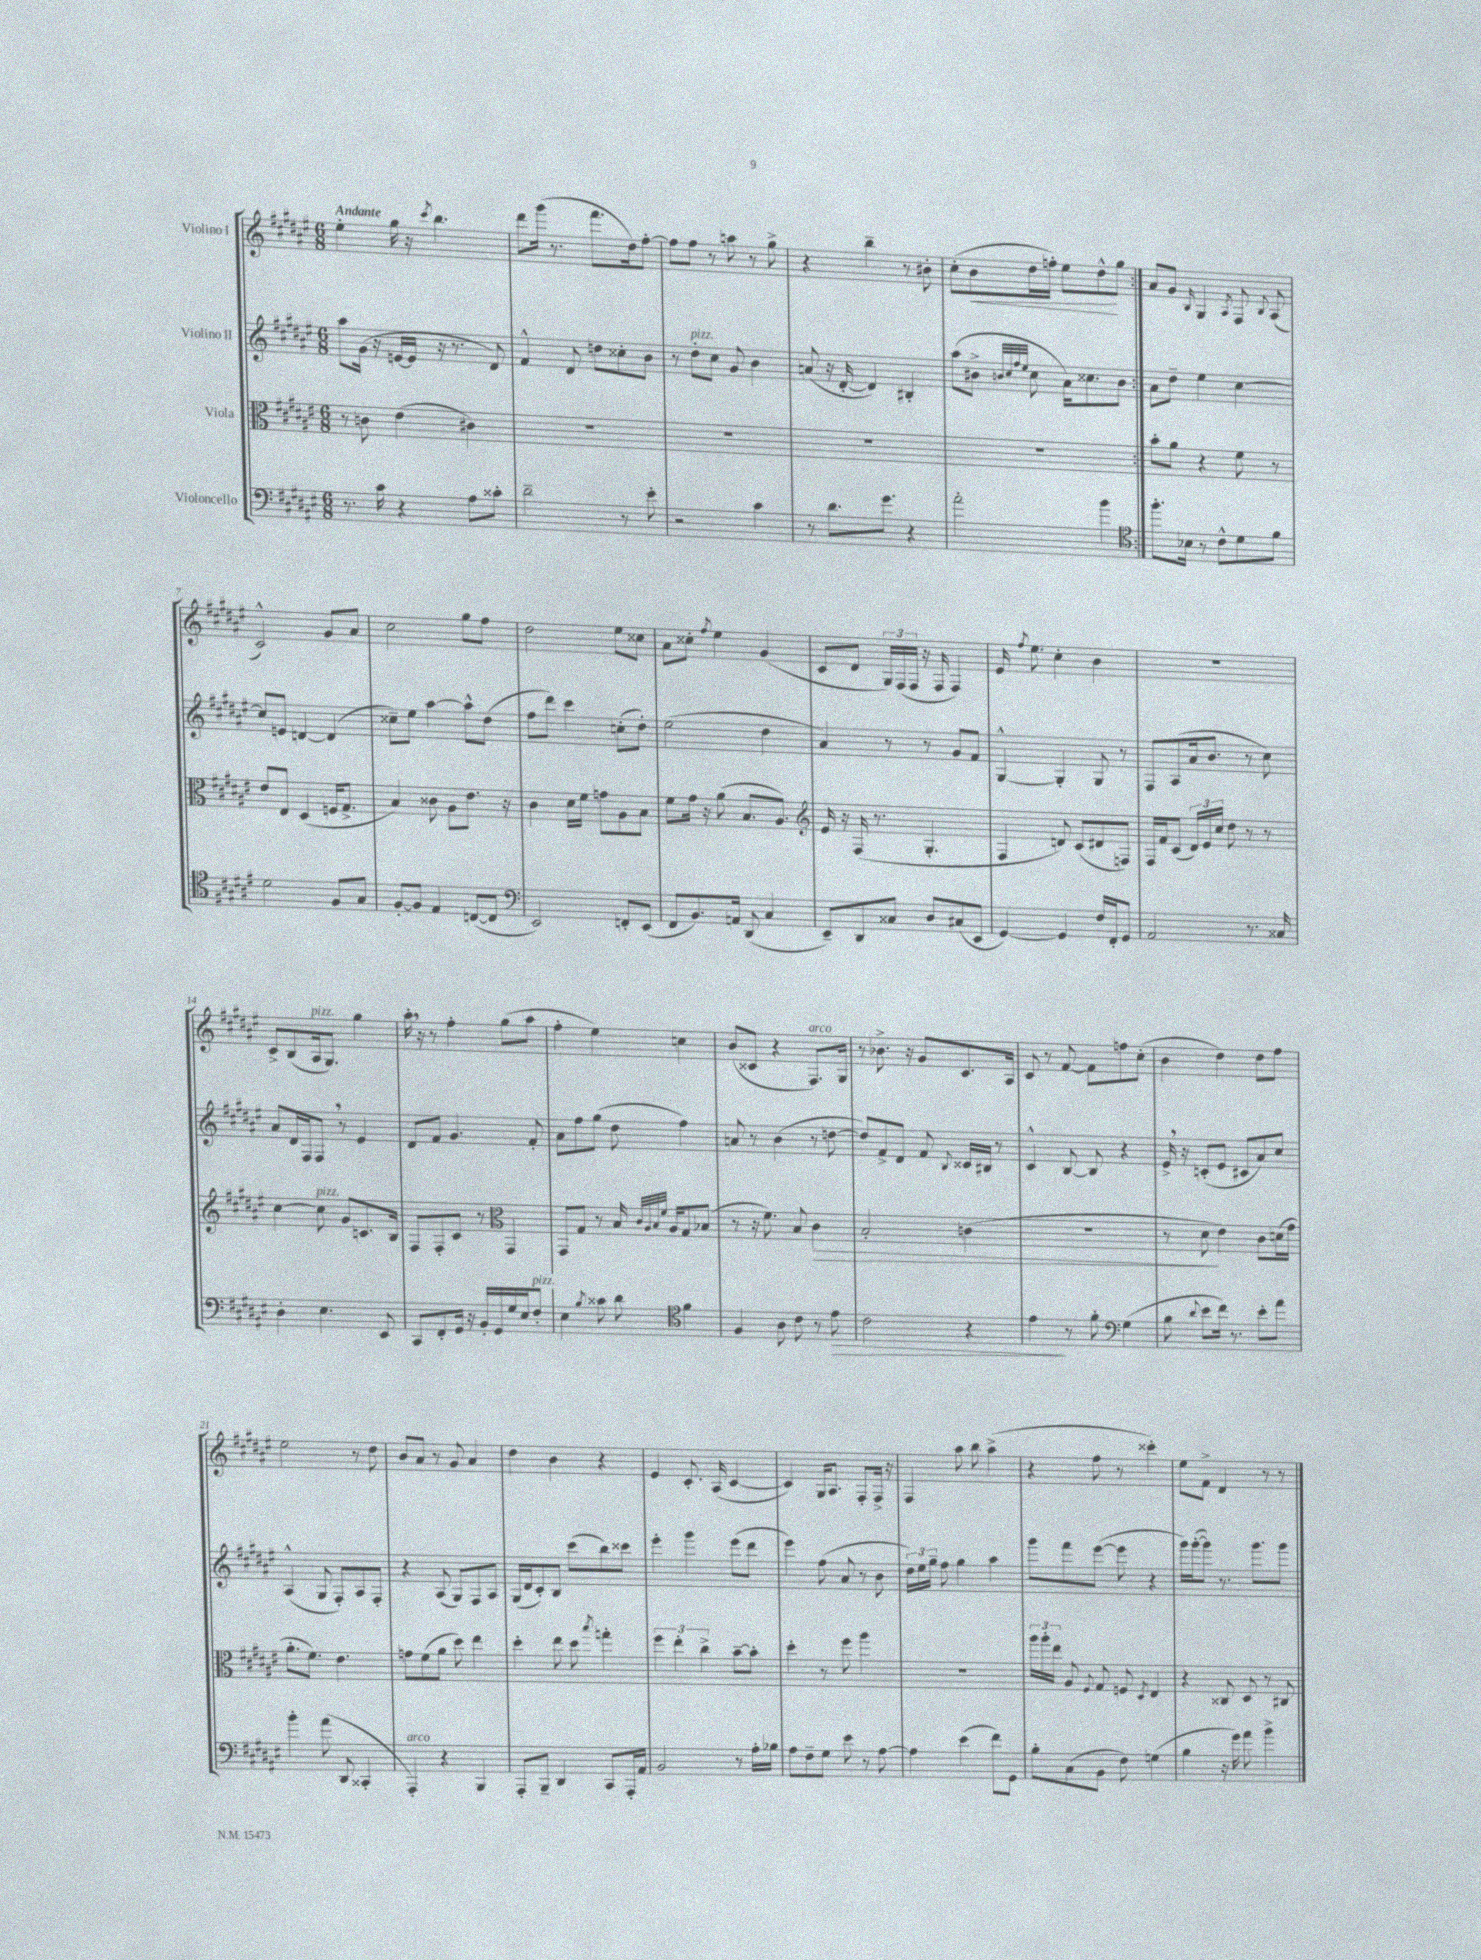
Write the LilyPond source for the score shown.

<<
\new StaffGroup <<
\new Staff = "s0" \with { instrumentName = "Violino I" } {
    \clef treble \key fis \major \numericTimeSignature \time 6/8 \tempo "Andante"
    \autoBeamOff \repeat volta 2 { eis''4-. gis''16 r16 \acciaccatura { cis'''8 } b''4. |
    dis'''8[ gis'''16]( r8. fis'''8.[ dis''16) fis''8]~-. |
    fis''8[ fis''8] r8 a''8 r8 gis''8-> |
    r4 b''4-- r8 bis'8-. |
    cis''8[-.( b'8\< dis''16 f''16]-.) eis''8[ dis''8-^\! gis''8] | }
    ais'8[ gis'8] \grace { b16 } gis4 \acciaccatura { ais8 } fis8 \appoggiatura { b8 } ais8( |
    cis'2-^) gis'8[ ais'8] |
    cis''2 gis''8[ fis''8] |
    dis''2 eis''8[ cisis''8] |
    ais'8[ cisis''8]-. \acciaccatura { fis''8 } eis''4 gis'4( |
    cis'8[ dis'8] \tuplet 3/2 { gis16[) fis16( fis16] } r16 fis16 fis4) |
    eis'16 \acciaccatura { fis''8 } eis''8. cis''4-. b'4 |
    R2. |
    cis'8[-> b8( ais16^\markup { \italic "pizz." } gis8.]) gis''4 |
    ais''16-. \breathe r16 r8 fis''4-. gis''8[( ais''8] |
    fis''4-. eis''4) c''4 |
    b'8[( cisis'8] r4 fis8.[^\markup { \italic "arco" }) gis16] |
    r8 bes'8.-> r16 gis'8[ cis'8. ais16] |
    cis'8 r8 fis'8~ fis'8[ f''8 cis''8]-.( |
    b'4 dis''4) dis''8[ fis''8] |
    eis''2 r8 dis''8 |
    b'8[ ais'8] r8 gis'8 ais'4 |
    dis''4 b'4 r4 |
    eis'4 cis'8.-. ais16( cis'4~ |
    cis'4) gis16[ ais8.] fis8[-. fis16]-> r16 |
    fis4 ais''8 b''8 ais''4->( |
    r4 fis''8 r8 cisis'''4-.) |
    eis''8[ fis'8]-> dis'4 r8 r8 \bar "|." |
}
\new Staff = "s1" \with { instrumentName = "Violino II" } {
    \clef treble \key fis \major \numericTimeSignature \time 6/8
    \autoBeamOff \repeat volta 2 { ais''8[ gis'16]( r16 e'16[~ e'16] r16 r8. dis'8) |
    fis'4-^ dis'8 d''8[ cisis''8-. b'8] |
    r8 dis''8[-.^\markup { \italic "pizz." } cis''8] gis'8 b'4 |
    a'8( r16 dis'16~-. dis'4) bis4-. |
    ais''8[( bis'8]-> \grace { b'32[ cis''32 fis''32 eis''32] } cis''8 ais'16[) cisis''8. b'8] | }
    ais'8[ dis''8]-- eis''4 cis''4~ |
    cis''8[ e'8] d'4~ d'4( |
    cisis''8[--) eis''8] ais''4~ ais''8[-^ dis''8]( |
    fis''8[ dis'''8]) cis'''4 c''8[-.( dis''8]-.) |
    eis''2( dis''4 |
    ais'4) r8 r8 gis'8[ fis'8] |
    gis4~-^ gis4-. gis8 r8 |
    fis8[ ais8( ais'16 b'8.] r8 cis''8) |
    ais'8[ dis'16 fis16 fis8] \breathe r8 eis'4 |
    dis'8[ fis'8] gis'4. fis'8-. |
    ais'8[ fis''8 gis''8]( dis''8 fis''4) |
    a'8 r8 b'4( r8 d''8~ |
    d''8[) fis'8-> dis'8] fis'8 \appoggiatura { b8 } cisis'16[ bis16] r8 |
    cis'4-^ b8~ b8 r4 |
    eis'16-> \breathe r16 c'8[-.( eis'8] cis'8[ ais'8) cis''8] |
    ais4-^( gis8 fis8[-.) ais8 fis8]-. |
    r4 ais8( gis8[) fis8 ais8] |
    gis16[( dis'16 cis'8-.) b8] cis'''8[( b''8) cisis'''8] |
    eis'''4-. gis'''4 eis'''8[( dis'''8] |
    eis'''4) fis''8( ais'8 r8 b'8 |
    \tuplet 3/2 { dis''16[) eis''16 gis''16]-- } fis''8 gis''4 ais''4 |
    gis'''8[ fis'''8 eis'''8]~( eis'''8 r4 |
    gis'''16[) gis'''16~-.( gis'''8]) r8. gis'''8.[ gis'''8] \bar "|." |
}
\new Staff = "s2" \with { instrumentName = "Viola" } {
    \clef alto \key fis \major \numericTimeSignature \time 6/8
    \autoBeamOff \repeat volta 2 { r8 c'8 eis'4( cis'4) |
    R2. |
    R2. |
    R2. |
    R2. | }
    b'8[-. ais'8] r4 fis'8 r8 |
    eis'8[ eis8] dis4( f16[ gis8.]-> |
    b4) cisis'8 ais8[ eis'8.] r16 |
    cis'4 dis'16[ fis'16] g'8[ ais8 b8] |
    fis'8[ gis'16] r16 ais'8( b8.[ ais8.]) |
    \clef treble eis'16 r16 fis16( r8. gis4.-. |
    fis4 d'8) cis'8[( dis'8 f8]) |
    fis16[ fis'16 cis'8]( \tuplet 3/2 { dis'16[) eis'16 cis''16] } dis''8 r8 r8 |
    cis''4~ cis''8^\markup { \italic "pizz." } gis'8[ c'8. b16] |
    fis8[ fis8-. cis'8] r8 \clef alto gis,4 |
    gis,8[ gis8] r8 b16 \grace { cis'32[ ais32 b32 fis'32] } ais16[ gis8 bes8]( |
    r8 r16 fis'8.) b8 cis'4\> |
    b2-. c'4( |
    R2. |
    r8 dis'8\! eis'4) cis'8[ d'16( gis'16] |
    ais'8.[-. fis'8.]) eis'4. |
    g'8[ fis'8( ais'8] dis''8) eis''4 |
    dis''4-. eis''8 dis''8 \acciaccatura { b''8 } g''4-. |
    \tuplet 3/2 { fis''4 eis''4-. cis''4-> } b'8[~-- b'8]-. |
    dis''4-. r8 fis''8 ais''4 |
    R2. |
    \tuplet 3/2 { ais''16[ ais''16-. eis''16] } ais8 \appoggiatura { fis8 } gis8 f8 \acciaccatura { dis8 } eis4 |
    r4 cisis8 dis8 r8 cis8 \bar "|." |
}
\new Staff = "s3" \with { instrumentName = "Violoncello" } {
    \clef bass \key fis \major \numericTimeSignature \time 6/8
    \autoBeamOff \repeat volta 2 { r8. cis'16 r4 ais8[ cisis'8]-. |
    dis'2-- r8 eis'8-. |
    r2 cis'4 |
    r8 dis'8.[ gis'8.] r4 |
    ais'2-. b'4 | }
    \clef tenor fis''8.[-. bes16] r8 cis'8[-^ dis'8 fis'8] |
    dis'2 fis8[ gis8] |
    fis8[~-. fis8] eis4 c8[~( c8] |
    \clef bass eis,2) f,8[-. eis,8]( |
    fis,8[ b,8.) a,16] dis,8( cis4 |
    eis,8[--) dis,8 cisis8] dis8[ cis8( eis,8] |
    gis,4~) gis,4 fis16[ fis,16-. gis,8] |
    ais,2 r8. cisis16 |
    dis4-. eis4. eis,8 |
    cis,8[ fis,8-. gis,16] r16 b,16[-. gis,16 gis16 eis16 fis8]-.^\markup { \italic "pizz." } |
    eis4 \acciaccatura { b8 } cisis'8 dis'8 \clef tenor fis'4 |
    fis4 ais8 cis'8 r8 eis'8\> |
    cis'2 r4 |
    eis'4\! r8 fis'8-. \clef bass gis4( |
    b8 \appoggiatura { dis'8 } eis'8[ fis'16]) r8. eis'8[-. ais'8] |
    b'4-. ais'8( dis,8 cisis,4-. |
    ais,,4-.^\markup { \italic "arco" }) r4 b,,4 |
    ais,,8[-. b,,8]-- dis,4 cis,8[ ais,,16-. ais,16] |
    b,2 r8 ais16[-. bes16] |
    ais8[ fis8-- gis8] eis'8 r8 ais8~ |
    ais4 eis'4( fis'8[) gis,8] |
    b8[-. cis8( b,8] fis8) g4( |
    b4 r16 gis'16) ais'8 b'4-> \bar "|." |
}
>>
>>
